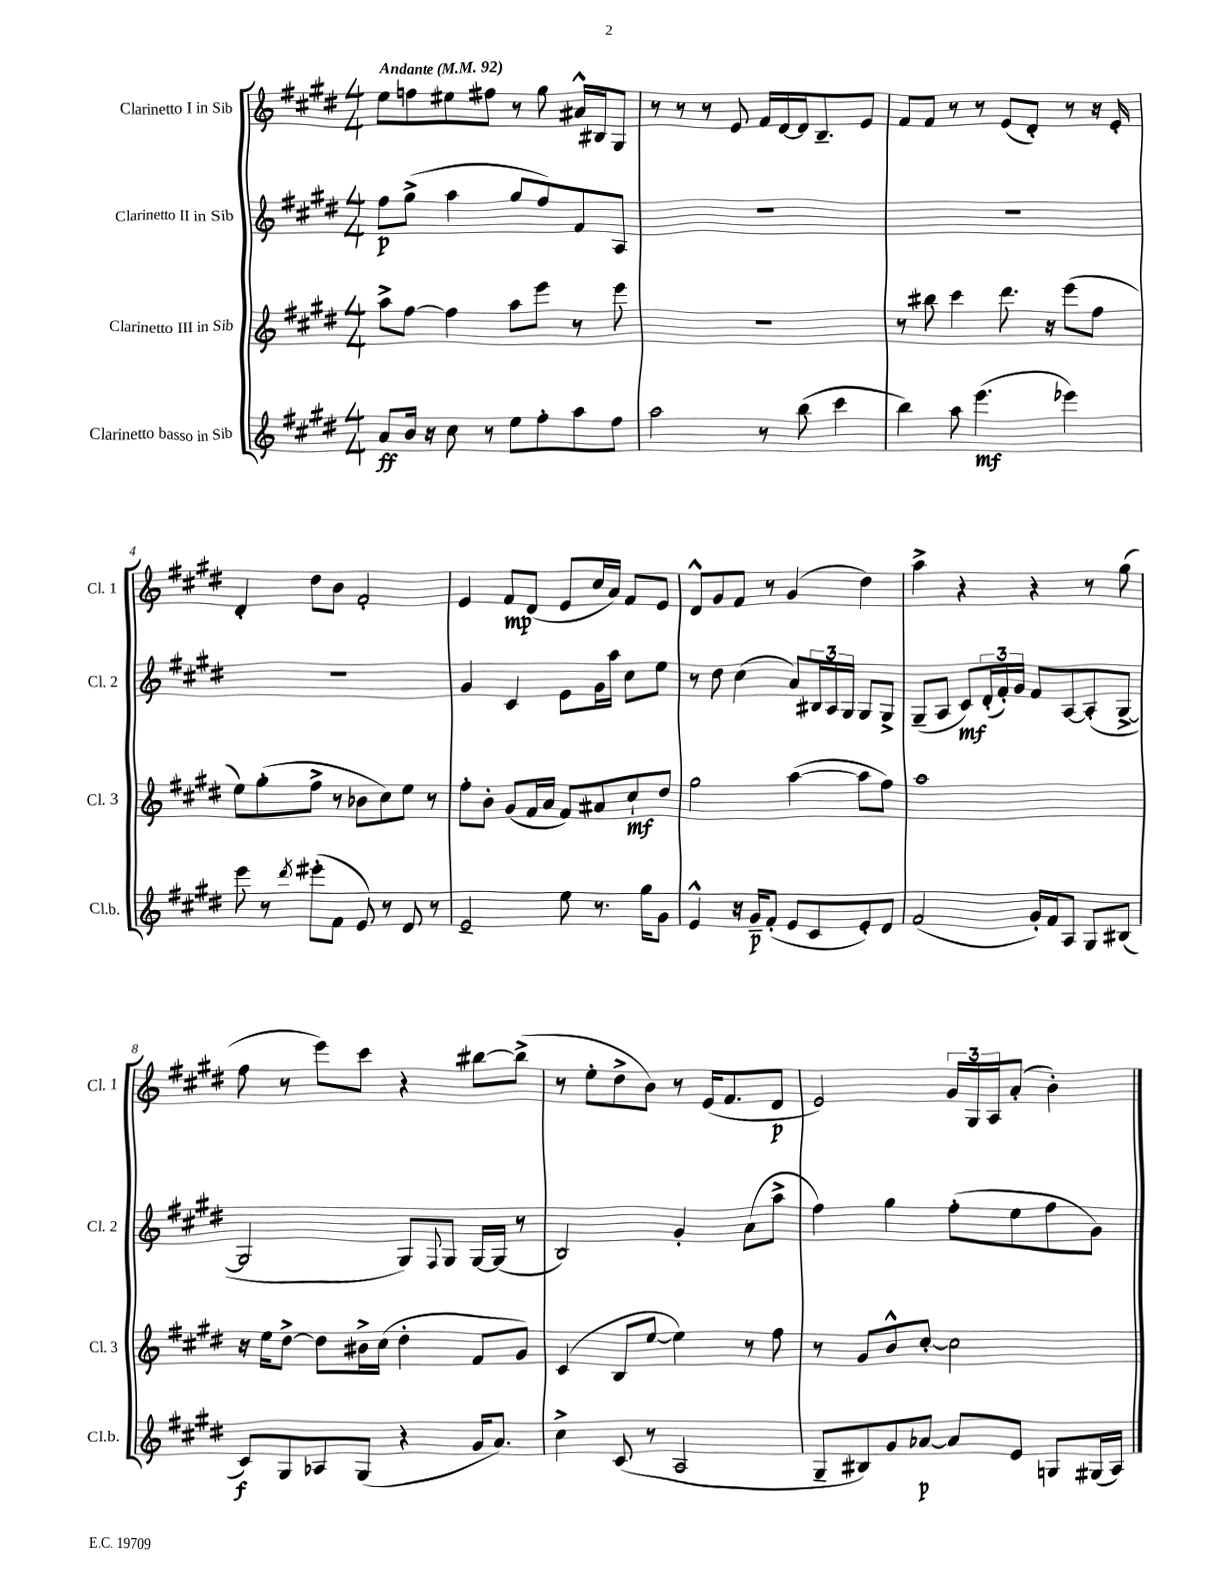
<<
\new StaffGroup <<
\new Staff = "s0" \with { instrumentName = "Clarinetto I in Sib" shortInstrumentName = "Cl. 1" } {
    \clef treble \key e \major \numericTimeSignature \time 4/4 \tempo "Andante" 4 = 92
    e''8 f''8 eis''8 fis''8 r8 gis''8 ais'16-^ bis16 gis8 |
    r8 r8 r8 e'8 fis'16 dis'16~ dis'16 b8.-- e'8 |
    fis'8 fis'8 r8 r8 e'8( dis'8-.) r8 r16 e'16-. |
    dis'4-. dis''8 b'8 fis'2-. |
    e'4 fis'8\mp dis'8( e'8 cis''16 a'16) fis'8 e'8 |
    dis'8-^ gis'8 fis'8 r8 gis'4( dis''4) |
    a''4-> r4 r4 r8 gis''8( |
    fis''8 r8 e'''8) cis'''8 r4 bis''8~ bis''8->( |
    r8 e''8-. dis''8-> b'8) r8 e'16( fis'8. dis'8\p |
    e'2) \tuplet 3/2 { gis'16 gis16 a16 } a'8-.( b'4-.) \bar "|." |
}
\new Staff = "s1" \with { instrumentName = "Clarinetto II in Sib" shortInstrumentName = "Cl. 2" } {
    \clef treble \key e \major \numericTimeSignature \time 4/4
    fis''8\p gis''8->( a''4 gis''8 fis''8) fis'8 a8 |
    R1 |
    R1 |
    R1 |
    gis'4 cis'4 e'8 gis'16 a''16 cis''8 e''8 |
    r8 dis''8 cis''4( a'8) \tuplet 3/2 { bis16 a16 gis16 } gis8 gis8-> |
    gis8--( a8 cis'8\mf) \tuplet 3/2 { dis'16-.( fis'16-.) gis'16 } fis'8 a8~ a8-.( gis8~-> |
    gis2 gis8) \appoggiatura { fis8 } gis8 gis16~ gis16( r8 |
    b2) gis'4-. a'8( a''8-> |
    fis''4) gis''4 fis''8-.( e''8 fis''8 gis'8) \bar "|." |
}
\new Staff = "s2" \with { instrumentName = "Clarinetto III in Sib" shortInstrumentName = "Cl. 3" } {
    \clef treble \key e \major \numericTimeSignature \time 4/4
    a''8-> fis''8~ fis''4 a''8 e'''8 r8 e'''8 |
    R1 |
    r8 bis''8 cis'''4 dis'''8. r16 e'''8( fis''8 |
    e''8) gis''8-.( fis''8-> r8 bes'8 cis''8) e''8 r8 |
    fis''8-. b'8-. gis'8( fis'16 a'16 fis'8) ais'8 cis''8-!\mf dis''8 |
    gis''2 a''4~( a''8 fis''8) |
    a''1 |
    r16 e''16 dis''8~-> dis''8 bis'16-> cis''16( dis''4-. fis'8 gis'8) |
    cis'4( b8 e''8~ e''4) r8 fis''8 |
    r8 gis'8 b'8-^ cis''8~-. cis''2 \bar "|." |
}
\new Staff = "s3" \with { instrumentName = "Clarinetto basso in Sib" shortInstrumentName = "Cl.b." } {
    \clef treble \key e \major \numericTimeSignature \time 4/4
    a'8\ff b'16 r16 cis''8 r8 e''8 fis''8-. a''8 fis''8 |
    a''2 r8 b''8( cis'''4 |
    b''4) a''8 e'''4.\mf( ees'''4) |
    e'''8 r8 \acciaccatura { dis'''8 } eis'''8-.( fis'8 e'8) r8 dis'8 r8 |
    e'2-- e''8 r8. gis''16 gis'8 |
    e'4-^ r16 gis'16--\p fis'8-.( e'8 cis'8 e'8-.) dis'8 |
    fis'2( gis'16-.) fis'16 a8 gis8 bis8( |
    cis'8\f) gis8 aes8 gis8( r4 gis'16 a'8.) |
    cis''4-> cis'8( r8 a2 |
    gis8-- bis8) gis'8 aes'8~\p aes'8 e'8 g8 gis16( a16) \bar "|." |
}
>>
>>
